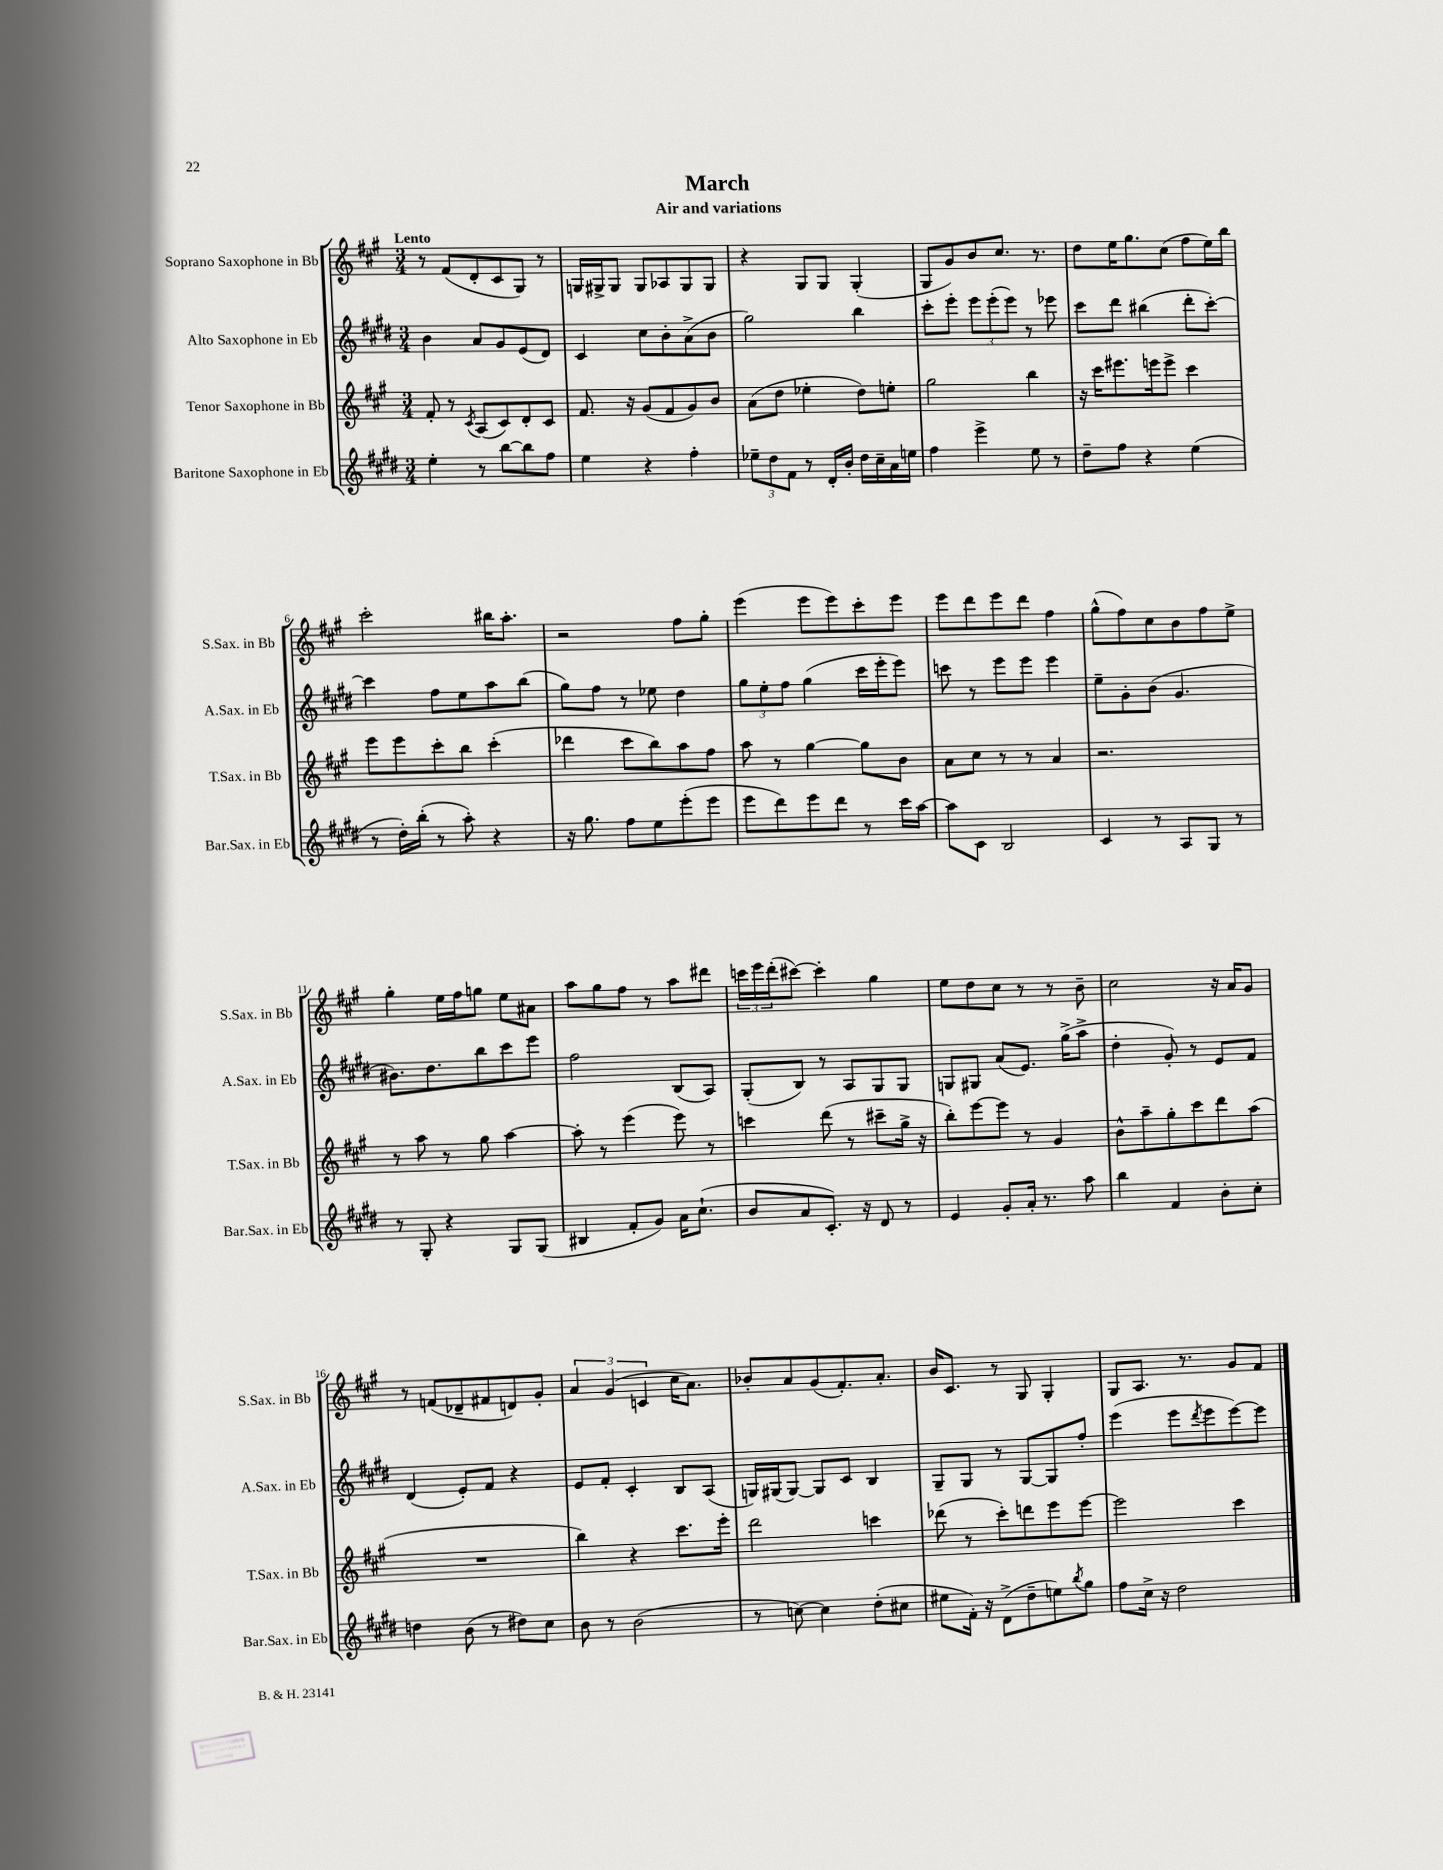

**kern	**kern	**kern	**kern
*part4	*part3	*part2	*part1
*staff4	*staff3	*staff2	*staff1
*I"Baritone Saxophone in Eb	*I"Tenor Saxophone in Bb	*I"Alto Saxophone in Eb	*I"Soprano Saxophone in Bb
*I'Bar.Sax. in Eb	*I'T.Sax. in Bb	*I'A.Sax. in Eb	*I'S.Sax. in Bb
*clefG2	*clefG2	*clefG2	*clefG2
*k[f#c#g#d#]	*k[f#c#g#]	*k[f#c#g#d#]	*k[f#c#g#]
*M3/4	*M3/4	*M3/4	*M3/4
=1	=1	=1	=1
!	!	!	!LO:TX:a:B:t=Lento
4ee'\	8f#'/	4b\	8r
.	8r	.	(8f#/L
.	8qc#/	.	.
8r	(8A/L	8a/L	8d'/
[8bb\L	8c#/)	8g#/	8c#/
8bb\]	8d'/	(8e/	8G#/J)
8ff#\J	8c#/J	8d#/J)	8r
=2	=2	=2	=2
4ee\	8.f#/	4c#/	16Gn/LL
.	.	.	16G#X^/J
.	.	.	8G#/J
.	16r	.	.
4r	(8g#/L	8cc#\L	8G#/L
.	8f#/	8b'\	8A-X/
4ff#'\	8g#/)	(8a^\	8G#/
.	8b/J	8b\J	8G#/J
=3	=3	=3	=3
12ee-X~\L	(8a\L	2gg#\)	4r
12dd#\	.	.	.
.	8dd\J	.	.
12f#\J	.	.	.
8r	4ee-X'\	.	8G#/L
16d#'/LL	.	.	8G#/J
16b'/JJ	.	.	.
16dd#\LL	8dd\L)	4bb\	(4G#'/
16cc#~\	.	.	.
16a\	8een'\J	.	.
16een\JJ	.	.	.
=4	=4	=4	=4
4ff#\	2gg#\	8ccc#'\L	8G#/L
.	.	8eee'\J	8g#/)
4eee^\	.	12eee\L	8b/
.	.	(12eee'\	.
.	.	.	8.cc#/J
.	.	12eee\J)	.
8ee\	4bb\	8r	.
.	.	.	8.r
8r	.	8eee-X\	.
=5	=5	=5	=5
8dd#~\L	16r	8ccc#\L	8dd\L
.	16ccc#\KL	.	.
8ff#\J	8.eee#X\	8ddd#\J	16ee\K
.	.	.	8.gg#\
4r	.	(4bb#X\	.
.	16eeen\k	.	.
.	8eee^\J	.	(8cc#\J
(4ee\	4ccc#\	8ddd#'\L	8ff#\L
.	.	[8ccc#'\J)	16ee\L)
.	.	.	16bb\JJ
!!LO:LB:g=z
=6	=6	=6	=6
8r	8eee\L	4ccc#\]	2ccc#'\
16dd#'\LL)	8eee\	.	.
(16bb'\JJ	.	.	.
8r	8ccc#'\	8ff#\L	.
8aa'\)	8bb\J	8ee\	.
4r	(4ccc#'\	8aa\	16bb#X\KL
.	.	.	8.aa'\J
.	.	(8bb\J	.
=7	=7	=7	=7
16r	4ddd-X\	8gg#\L)	2r
8.gg#\	.	.	.
.	.	8ff#\J	.
8ff#\L	8ccc#\L	8r	.
8ee\	8bb\)	8ee-X\	.
(8eee'\	8aa\	4dd#\	8ff#\L
8eee\J	8ff#\J	.	8gg#'\J
=8	=8	=8	=8
8eee\L	8aa\	12gg#\L	(4eee\
.	.	12ee'\	.
8ddd#\)	8r	.	.
.	.	12ff#\J	.
8eee\	[4gg#\	(4gg#\	8eee\L
8ddd#\J	.	.	8eee\)
8r	8gg#\L]	16ccc#\LL	8ccc#'\
.	.	16eee'\J	.
16ccc#\LL	8b\J	8eee\J)	8eee\J
[16aa\JJ	.	.	.
=9	=9	=9	=9
8aa\L]	8a\L	8cccn\	8eee\L
8c#\J	8cc#\J	8r	8ddd\
2B/	8r	8eee\L	8eee\
.	8r	8eee\J	8ddd\J
.	4a/	4eee\	4ff#\
=10	=10	=10	=10
4c#/	2.r	8ee~\L	(8gg#^^\L
.	.	8g#'\	8ff#\)
8r	.	(8b\J	8cc#\
8A/L	.	4.g#/	8b\
8G#/J	.	.	8ff#\
8r	.	.	8ee^\J
!!LO:LB:g=z
=11	=11	=11	=11
8r	8r	8.b#X\L)	4gg#'\
8G#'/	8aa\	.	.
.	.	8.dd#\	.
4r	8r	.	16ee\LL
.	.	.	16ff#\J
.	8gg#\	8bb\	8ggn\J
8G#/L	[4aa\	8ccc#\	8ee\L
(8G#/J	.	8eee\J	8a#X\J
=12	=12	=12	=12
4B#X/	8aa'\]	2ff#\	8aa\L
.	8r	.	8gg#\
8f#'/L	(4eee\	.	8ff#\J
8g#/J)	.	.	8r
16a\KL	8eee\)	(8B/L	8aa\L
(8.cc#`\J	.	.	.
.	8r	8A/J)	8ddd#X\J
=13	=13	=13	=13
8b/L	4cccn\	(8G#'/L	24cccn\LL
.	.	.	24eee\
.	.	.	(24ddd'\J
8a/	.	8B/J)	[8ccc#X\J)
8.c#'/J)	(8ddd\	8r	4ccc#'\]
.	8r	8A/L	.
16r	.	.	.
8d#/	8ccc#X~\L	8G#/	4gg#\
8r	16gg#^\Jk	8G#/J	.
.	16r	.	.
=14	=14	=14	=14
4e/	8bb'\L)	8Gn/L	8ee\L
.	[8eee\	8G#X/J	8dd\
8g#'/L	8eee\J]	(8a/L	8cc#\J
16a'/Jk	8r	8.e/J)	8r
8.r	.	.	.
.	4g#/	.	8r
.	.	(16gg#^\KL	.
8aa\	.	8aa^\J	8b~\
=15	=15	=15	=15
4bb\	8b^^\L	4dd#'\	2cc#\
.	8aa~\	.	.
4f#/	8gg#'\	8g#'/)	.
.	8ccc#\	8r	.
8b'\L	8ddd\	8e/L	16r
.	.	.	16a/KL
8cc#'\J	(8aa\J	8f#/J	8g#/J
!!LO:LB:g=z
=16	=16	=16	=16
4ddn\	2.r	(4d#/	8r
.	.	.	(8fn/L
(8b\	.	8e'/L)	8d-X~/
8r	.	8f#/J	8f#X/
8dd#X\L)	.	4r	8dn/)
8cc#\J	.	.	8g#'/J
=17	=17	=17	=17
8b\	4bb\)	8e/L	6a/
8r	.	8f#'/J	.
.	.	.	(6g#/
(2b\	4r	4c#'/	.
.	.	.	6cn/
.	8.ccc#\L	8B/L	16cc#\KL
.	.	.	8.a\J)
.	.	(8A/J	.
.	16eee'\Jk	.	.
=18	=18	=18	=18
8r	2ddd\	16Gn/LL)	8b-X'/L
.	.	(16G#X/J	.
[8ccn\)	.	[8G#/J)	8a/
4cc\]	.	8G#/L]	(8g#/
.	.	8c#/J	8.f#'/)
(8dd#'\L	4cccn\	4B/	.
.	.	.	8.a'/J
8cc#X\J	.	.	.
=19	=19	=19	=19
8ee#X\L	(8ddd-X\	8G#~/L	16b/KL
.	.	.	8.c#/J
16f#'\Jk)	8r	8G#/J	.
16r	.	.	.
(8d#^\L	8ccc#'\L)	8r	8r
8dd#~\	8dddn\	[8G#/L	8G#/
8een\)	8eee\	8G#/]	4G#'/
8qbb/	.	.	.
8gg#\J	[8eee\J	8ff#'/J	.
=20	=20	=20	=20
8ff#\L	2eee\]	(4eee\	8G#/L
16cc#^\Jk	.	.	8.A/J
16r	.	.	.
2dd#\	.	8eee\L	.
.	.	.	8.r
.	.	8qddd#/	.
.	.	8eee\	.
.	4ccc#\	[8eee\)	8g#/L
.	.	8eee\J]	8f#/J
==	==	==	==
*-	*-	*-	*-
